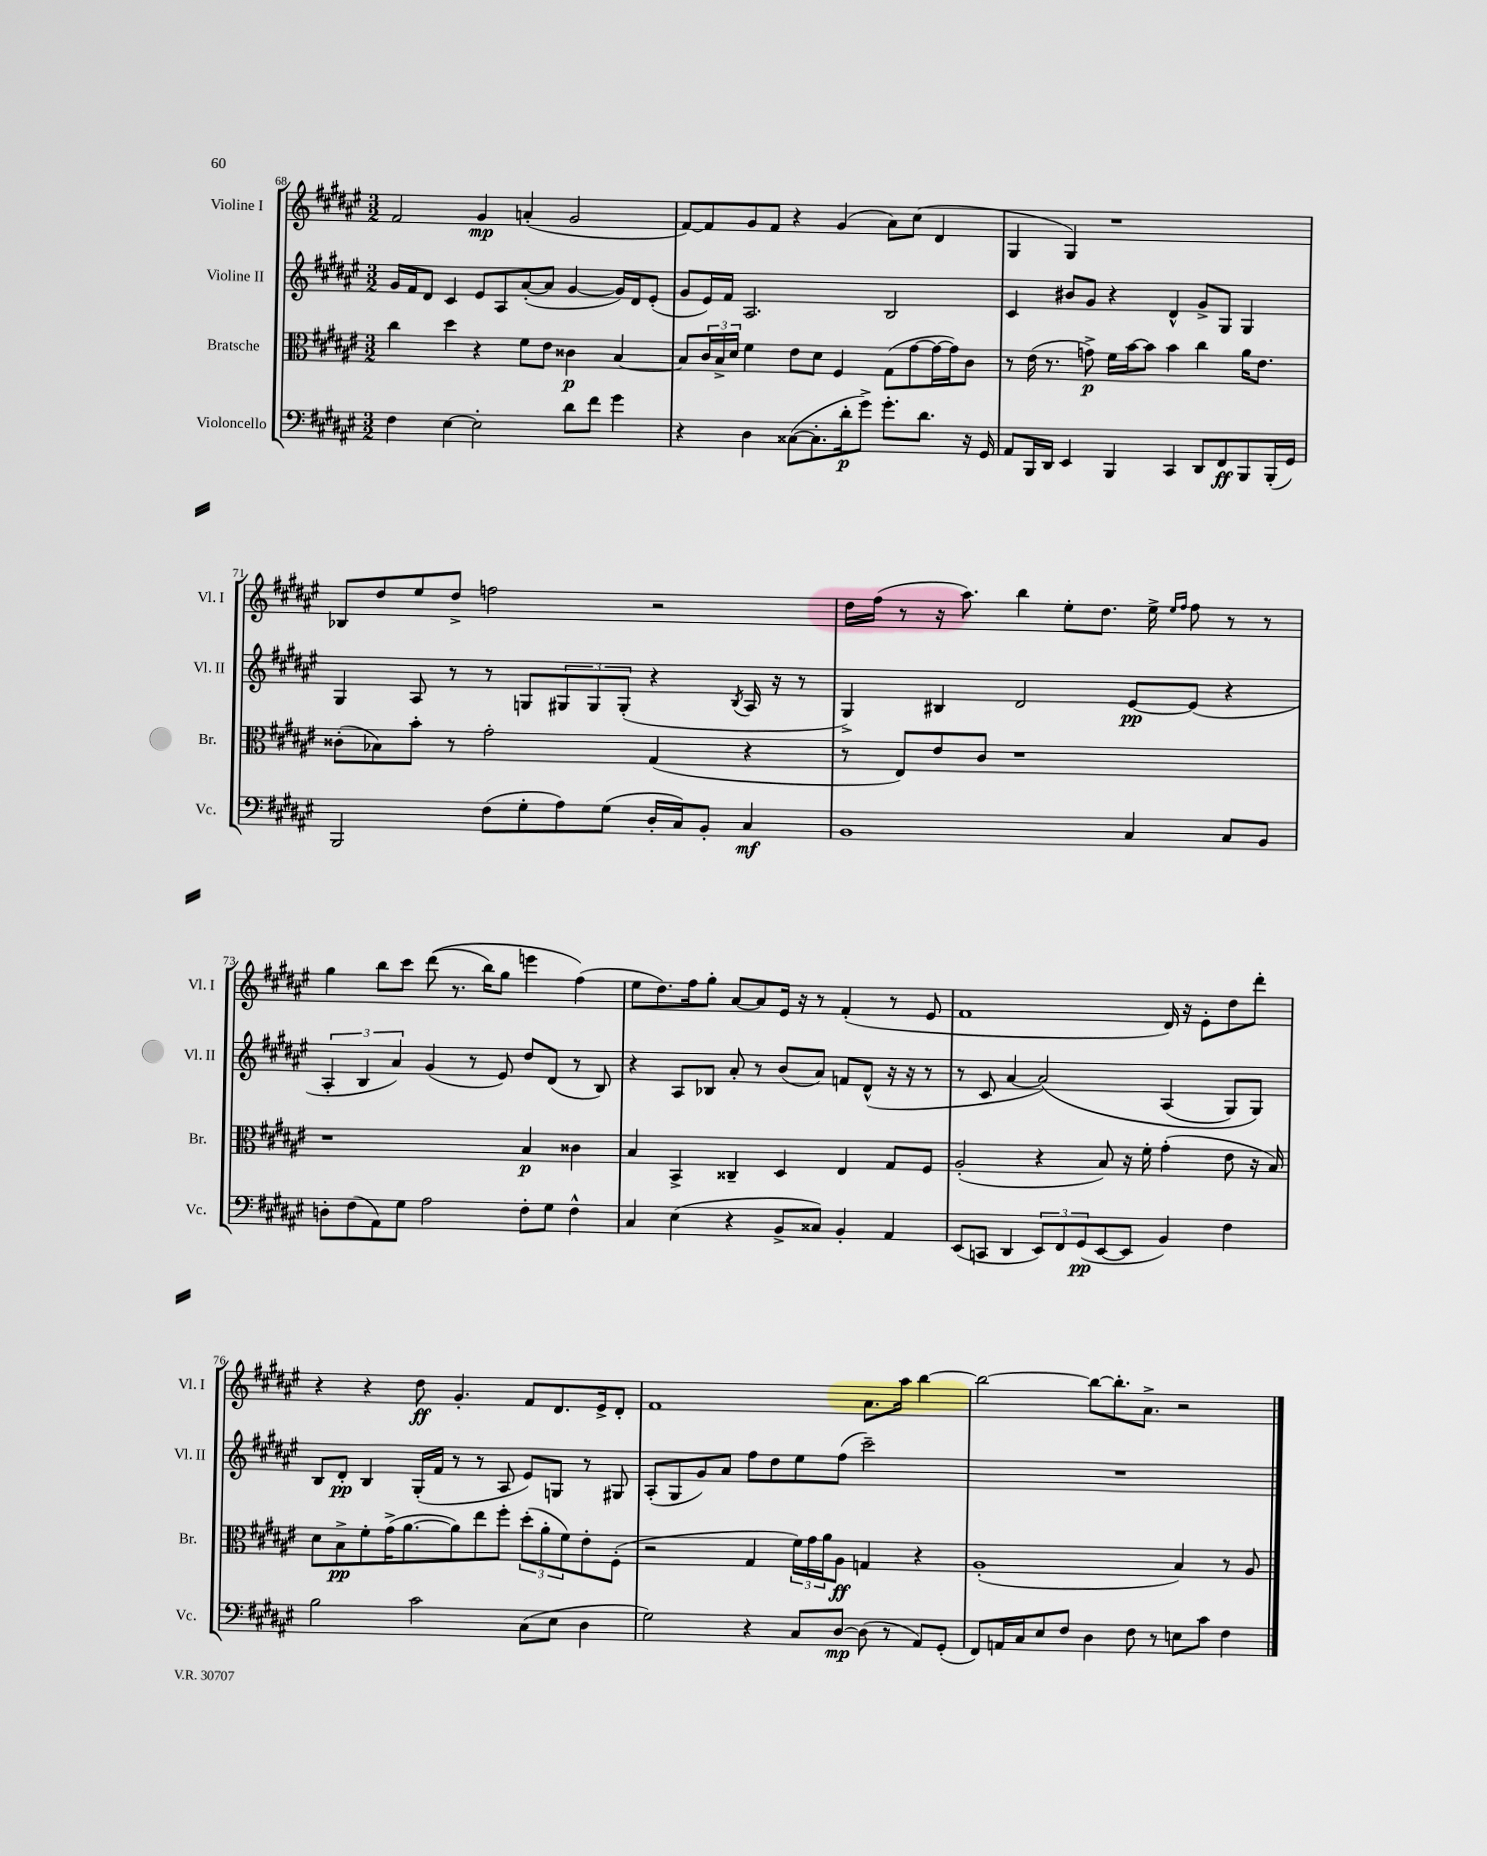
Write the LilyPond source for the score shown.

<<
\new StaffGroup <<
\new Staff = "s0" \with { instrumentName = "Violine I" shortInstrumentName = "Vl. I" } {
    \clef treble \key fis \major \numericTimeSignature \time 3/2
    fis'2 gis'4\mp a'4-.( gis'2 |
    fis'8~) fis'8 gis'8 fis'8 r4 gis'4( ais'8) cis''8( dis'4 |
    gis4 gis4) r1 |
    bes8 dis''8 eis''8 dis''8-> f''2 r2 |
    dis''16 fis''16( r8 r16 ais''8.) b''4 eis''8-. dis''8. eis''16-> \grace { eis''16 fis''16 } fis''8 r8 r8 |
    gis''4 b''8 cis'''8 dis'''8(\( r8. b''16) gis''8 e'''4 fis''4(\) |
    eis''8 dis''8.) fis''16 gis''8-. ais'8~ ais'8 eis'16 r16 r8 fis'4-.( r8 eis'8 |
    fis'1 dis'16) r16 eis'8-. dis''8 dis'''8-. |
    r4 r4 dis''8\ff gis'4.-. fis'8 dis'8. eis'16-> dis'8-. |
    fis'1 ais'8. ais''16 b''4~ |
    b''2~ b''8~ b''8.-. ais'8.-> r2 \bar "|." |
}
\new Staff = "s1" \with { instrumentName = "Violine II" shortInstrumentName = "Vl. II" } {
    \clef treble \key fis \major \numericTimeSignature \time 3/2
    gis'16 fis'16 dis'8 cis'4 eis'8 ais8 ais'8~-.( ais'8 gis'4~ gis'16) dis'16 eis'8-.( |
    gis'8 eis'16) fis'16 ais2. b2 |
    cis'4 bis'8 gis'8 r4 dis'4-^ gis'8-> gis8 gis4 |
    gis4 ais8 r8 r8 g8 \tuplet 3/2 { gis8 gis8 gis8-.( } r4 \acciaccatura { b8 } ais16 r16 r8 |
    gis4->) bis4 dis'2 eis'8~\pp eis'8( r4 |
    \tuplet 3/2 { ais4-. b4 ais'4) } gis'4( r8 eis'8) dis''8 dis'8( r8 b8) |
    r4 ais8 bes8 ais'8-. r8 b'8( ais'8) f'8 dis'8-^( r16 r16 r8 |
    r8 cis'8 ais'4~ ais'2)\( ais4( gis8) gis8\) |
    b8 dis'8-.\pp b4 gis16-.( fis'16 r8 r8 ais8 eis'8) g8 r8 gis8 |
    ais8-.( gis8 gis'8) ais'8 fis''8 dis''8 eis''8 fis''8( cis'''2--) |
    R1. \bar "|." |
}
\new Staff = "s2" \with { instrumentName = "Bratsche" shortInstrumentName = "Br." } {
    \clef alto \key fis \major \numericTimeSignature \time 3/2
    cis''4 dis''4 r4 fis'8 eis'8 cisis'4\p b4~ |
    b8 \tuplet 3/2 { cis'16 b16-> dis'16 } fis'4 eis'8 dis'8 fis4 gis8( gis'8~ gis'16~ gis'16) cis'8 |
    r8 eis'16( r8. g'8->\p) fis'16 b'16~ b'8 b'4 cis''4 ais'16 eis'8. |
    cisis'8-.( bes8) b'8-. r8 gis'2-. gis4( r4 |
    r8 eis8) eis'8 cis'8 r1 |
    r1 b4\p cisis'4 |
    b4 b,4-> cisis4-- dis4 eis4 gis8 fis8 |
    ais2-.( r4 b8) r16 fis'16-. gis'4-.( eis'8 r16 b16) |
    dis'8 b8->\pp fis'8-. gis'16->( ais'8.~ ais'8) eis''8 fis''8-. \tuplet 3/2 { dis''8-.( ais'8-. fis'8) } eis'8-. fis8-.( |
    r2 gis4 \tuplet 3/2 { fis'16) gis'16 ais'16 } ais8\ff g4 r4 |
    ais1-.( b4) r8 ais8 \bar "|." |
}
\new Staff = "s3" \with { instrumentName = "Violoncello" shortInstrumentName = "Vc." } {
    \clef bass \key fis \major \numericTimeSignature \time 3/2
    fis4 eis4~ eis2-. dis'8 fis'8 gis'4 |
    r4 dis4 cisis8~( cisis8.-. dis'16-.\p gis'8->) gis'8.-. dis'8. r16 gis,16 |
    ais,8 b,,16 dis,16 eis,4 b,,4 cis,4 dis,8 fis,8\ff b,,8 b,,16-.( gis,16) |
    b,,2 fis8( gis8-. ais8) gis8( dis16-. cis16) b,8-. cis4\mf |
    b,1 cis4 cis8 b,8 |
    d8-. fis8( ais,8) gis8 ais2 fis8-. gis8 fis4-^ |
    cis4 eis4( r4 b,8-> cisis8) b,4-. ais,4 |
    eis,8( c,8 dis,4 \tuplet 3/2 { eis,8) fis,8 gis,8\pp( } eis,8~ eis,8 b,4) fis4 |
    b2 cis'2 cis8( eis8 dis4 |
    gis2) r4 cis8 dis8~\mp dis8( r8 ais,8) gis,8-.( |
    fis,8) a,16 cis16 eis8 fis8 dis4 fis8 r8 e8 cis'8 fis4 \bar "|." |
}
>>
>>
\layout { \context { \Score currentBarNumber = #68 } }
